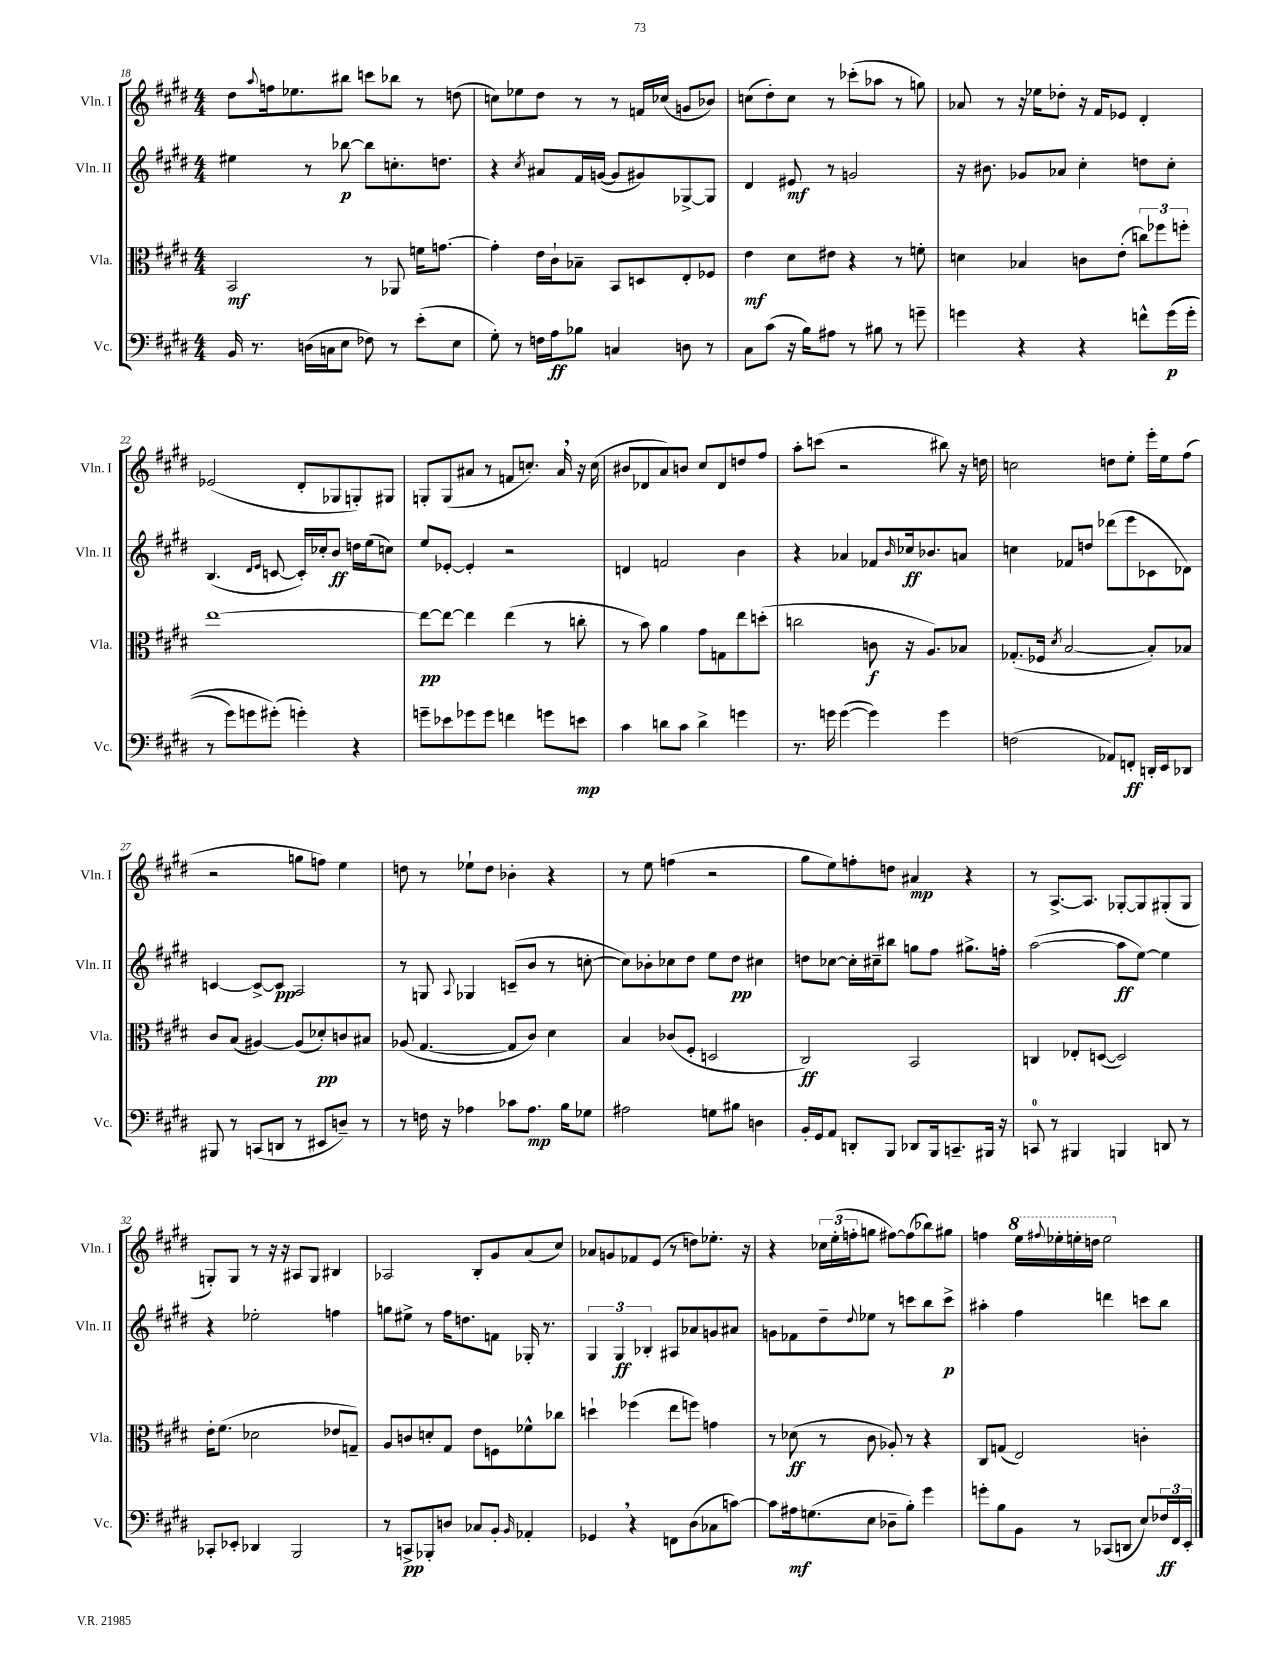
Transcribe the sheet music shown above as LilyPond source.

<<
\new StaffGroup <<
\new Staff = "s0" \with { instrumentName = "Vln. I" shortInstrumentName = "Vln. I" } {
    \clef treble \key e \major \numericTimeSignature \time 4/4
    dis''8 \appoggiatura { a''8 } f''16 ees''8. bis''8 c'''8 bes''8 r8 d''8( |
    c''8) ees''8 dis''8 r8 r8 f'16 ces''16( g'8 bes'8) |
    c''8( dis''8-.) c''8 r8 ces'''8-.( aes''8 r8 g''8) |
    aes'8 r8 r16 ees''16 des''8-. r16 fis'16 ees'8 dis'4-. |
    ees'2( dis'8-. ges8 g8-.) gis8 |
    g8-. g8( ais'8 r8 f'8 c''8.-.) ais'16 \breathe r16 c''16( |
    bis'8 des'8 a'8) b'8 cis''8 des'8 d''8 fis''8 |
    a''8-. c'''8( r2 bis''8) r16 d''16 |
    c''2 d''8 e''8-. e'''16-. e''16 fis''8( |
    r2 g''8 f''8) e''4 |
    d''8 r8 ees''8-! d''8 bes'4-. r4 |
    r8 e''8 f''4( r2 |
    gis''8 e''8) f''8-. d''8 ais'4\mp r4 |
    r8 a8.~-> a8. ges8~-. ges8 gis8-.( gis8 |
    g8-.) g8 r8 r16 r16 ais8 g8 bis4 |
    aes2 b8-. gis'8 a'8( cis''8) |
    aes'8 g'8 fes'8 e'8( r8 d''8) ees''8.-. r16 |
    r4 \tuplet 3/2 { ces''16 e''16-.( f''16-. } g''8 fis''8~) fis''8( bes''8) gis''8 |
    f''4 \ottava #1 e'''16 \appoggiatura { fis'''!8 } ees'''16-. e'''16-. d'''16 e'''2 \ottava #0 \bar "|." |
}
\new Staff = "s1" \with { instrumentName = "Vln. II" shortInstrumentName = "Vln. II" } {
    \clef treble \key e \major \numericTimeSignature \time 4/4
    eis''4 r8 bes''8~\p bes''8 c''8.-. d''8. |
    r4 \acciaccatura { cis''8 } ais'8 fis'16 g'16~( g'8 gis'8) ges8~-> ges8 |
    dis'4 eis'8\mf r8 g'2 |
    r16 bis'8. ges'8 aes'8 cis''4-. d''8 cis''8-. |
    b4.( \grace { dis'16 e'16 } c'8~ c'16-.) ces''16-. b'8\ff d''16 e''16( c''8) |
    e''8 ees'8~-. ees'4-. r2 |
    d'4 f'2 b'4 |
    r4 aes'4 fes'8 \grace { b'16 } ces''16\ff bes'8. a'8 |
    c''4 fes'8 d''8 des'''8( e'''8 ces'8 des'8) |
    c'4~ c'8~-> c'8\pp a2 |
    r8 g8 \appoggiatura { a8 } ges4 c'8--( b'8 r8 c''8~-. |
    c''8) bes'8-. ces''8 dis''8 e''8 dis''8\pp cis''4 |
    d''8 ces''8~ ces''16-. cis''16-- bis''8 g''8 fis''8 gis''8.-> f''16-. |
    a''2~( a''8\ff e''8~) e''4 |
    r4 ees''2-. f''4 |
    g''8 eis''8-> r8 fis''16 d''8. f'8 ges16-. r8. |
    \tuplet 3/2 { gis4 gis4\ff bes4-. } ais8 aes'8 g'8 ais'8 |
    g'8 fes'8 dis''8-- \appoggiatura { dis''8 } ees''8 r8 c'''8 b''8 c'''8->\p |
    ais''4-. fis''4 d'''4 c'''8 b''8 \bar "|." |
}
\new Staff = "s2" \with { instrumentName = "Vla." shortInstrumentName = "Vla." } {
    \clef alto \key e \major \numericTimeSignature \time 4/4
    b,2\mf r8 aes,8 f'16 g'8.~ |
    g'4-. e'16 cis'16-! bes8-- b,8 d8 e8-. fes8 |
    e'4\mf dis'8 eis'8 r4 r8 f'8-. |
    d'4 bes4 c'8 e'8-.( \tuplet 3/2 { c''8) fes''8 f''8-. } |
    e''1~ |
    e''8~\pp e''8~ e''4 e''4( r8 c''8-. |
    r8 b'8) a'4 gis'8 g8 e''8 d''8-.( |
    c''2 c'8\f r16 a8.) bes8 |
    ges8.-.( fes16 \acciaccatura { dis'8 } b2~ b8-.) bes8 |
    cis'8 b8( ais4~) ais8( des'8-.\pp) c'8 bis8 |
    aes8( gis4.~ gis8 cis'8) dis'4 |
    b4 ces'8( fis8-. d2 |
    cis2\ff) b,2 |
    c4 ees8-. d8~( d2) |
    e'16-. fis'8.( des'2 ees'8 g8--) |
    a8 c'8 d'8-. gis8 e'8 f8 fes'8-^ ces''8 |
    d''4-! fes''4( e''8 f''8) g'4 |
    r8 des'8\ff( r8 cis'8 aes8-.) r8 r4 |
    cis8 g8( e2) c'4-. \bar "|." |
}
\new Staff = "s3" \with { instrumentName = "Vc." shortInstrumentName = "Vc." } {
    \clef bass \key e \major \numericTimeSignature \time 4/4
    b,16 r8. d16( c16 e8 fes8) r8 e'8-.( e8 |
    gis8-.) r8 f16 a16\ff bes8 c4 d8 r8 |
    cis8 cis'8( r16 b16) ais8 r8 bis8 r8 g'8-- |
    g'4 r4 r4 f'8-^ g'16\p(\( g'16-. |
    r8 gis'8) g'8 gis'8-.(\) g'4-.) r4 |
    g'8-- ees'8 ges'8 ges'8 f'4 g'8 e'8\mp |
    cis'4 d'8 cis'8 d'4-> g'4 |
    r8. g'16 g'4~( g'4) g'4 |
    f2( aes,8) f,8-.\ff d,16-. e,16 des,8 |
    bis,,8 r8 c,8( d,8 r8 eis,8 d8--) r8 |
    r8 f16 r16 aes4 ces'8 aes8.\mp b16 ges8 |
    ais2 g8 bis8 d4 |
    b,16-. gis,16 a,8 d,8-. b,,8 des,8 b,,16 c,8.-- bis,,16 r16 |
    c,8-0 r8 bis,,4 b,,4 d,8 r8 |
    ces,8-. ees,8-. des,4 b,,2 |
    r8 c,8->\pp bes,,8-. d8 ces8 b,8-. \grace { b,16 } aes,4-. |
    ges,4 \breathe r4 f,8 dis8( ces8 c'8~) |
    c'8 ais16\mf g8.( e8 des8-- b8-.) gis'4 |
    g'8-. b8 b,8 r8 ces,8( d,8 e8) \tuplet 3/2 { fes16\ff fis,16 e,16-. } \bar "|." |
}
>>
>>
\layout { \context { \Score currentBarNumber = #18 } }
